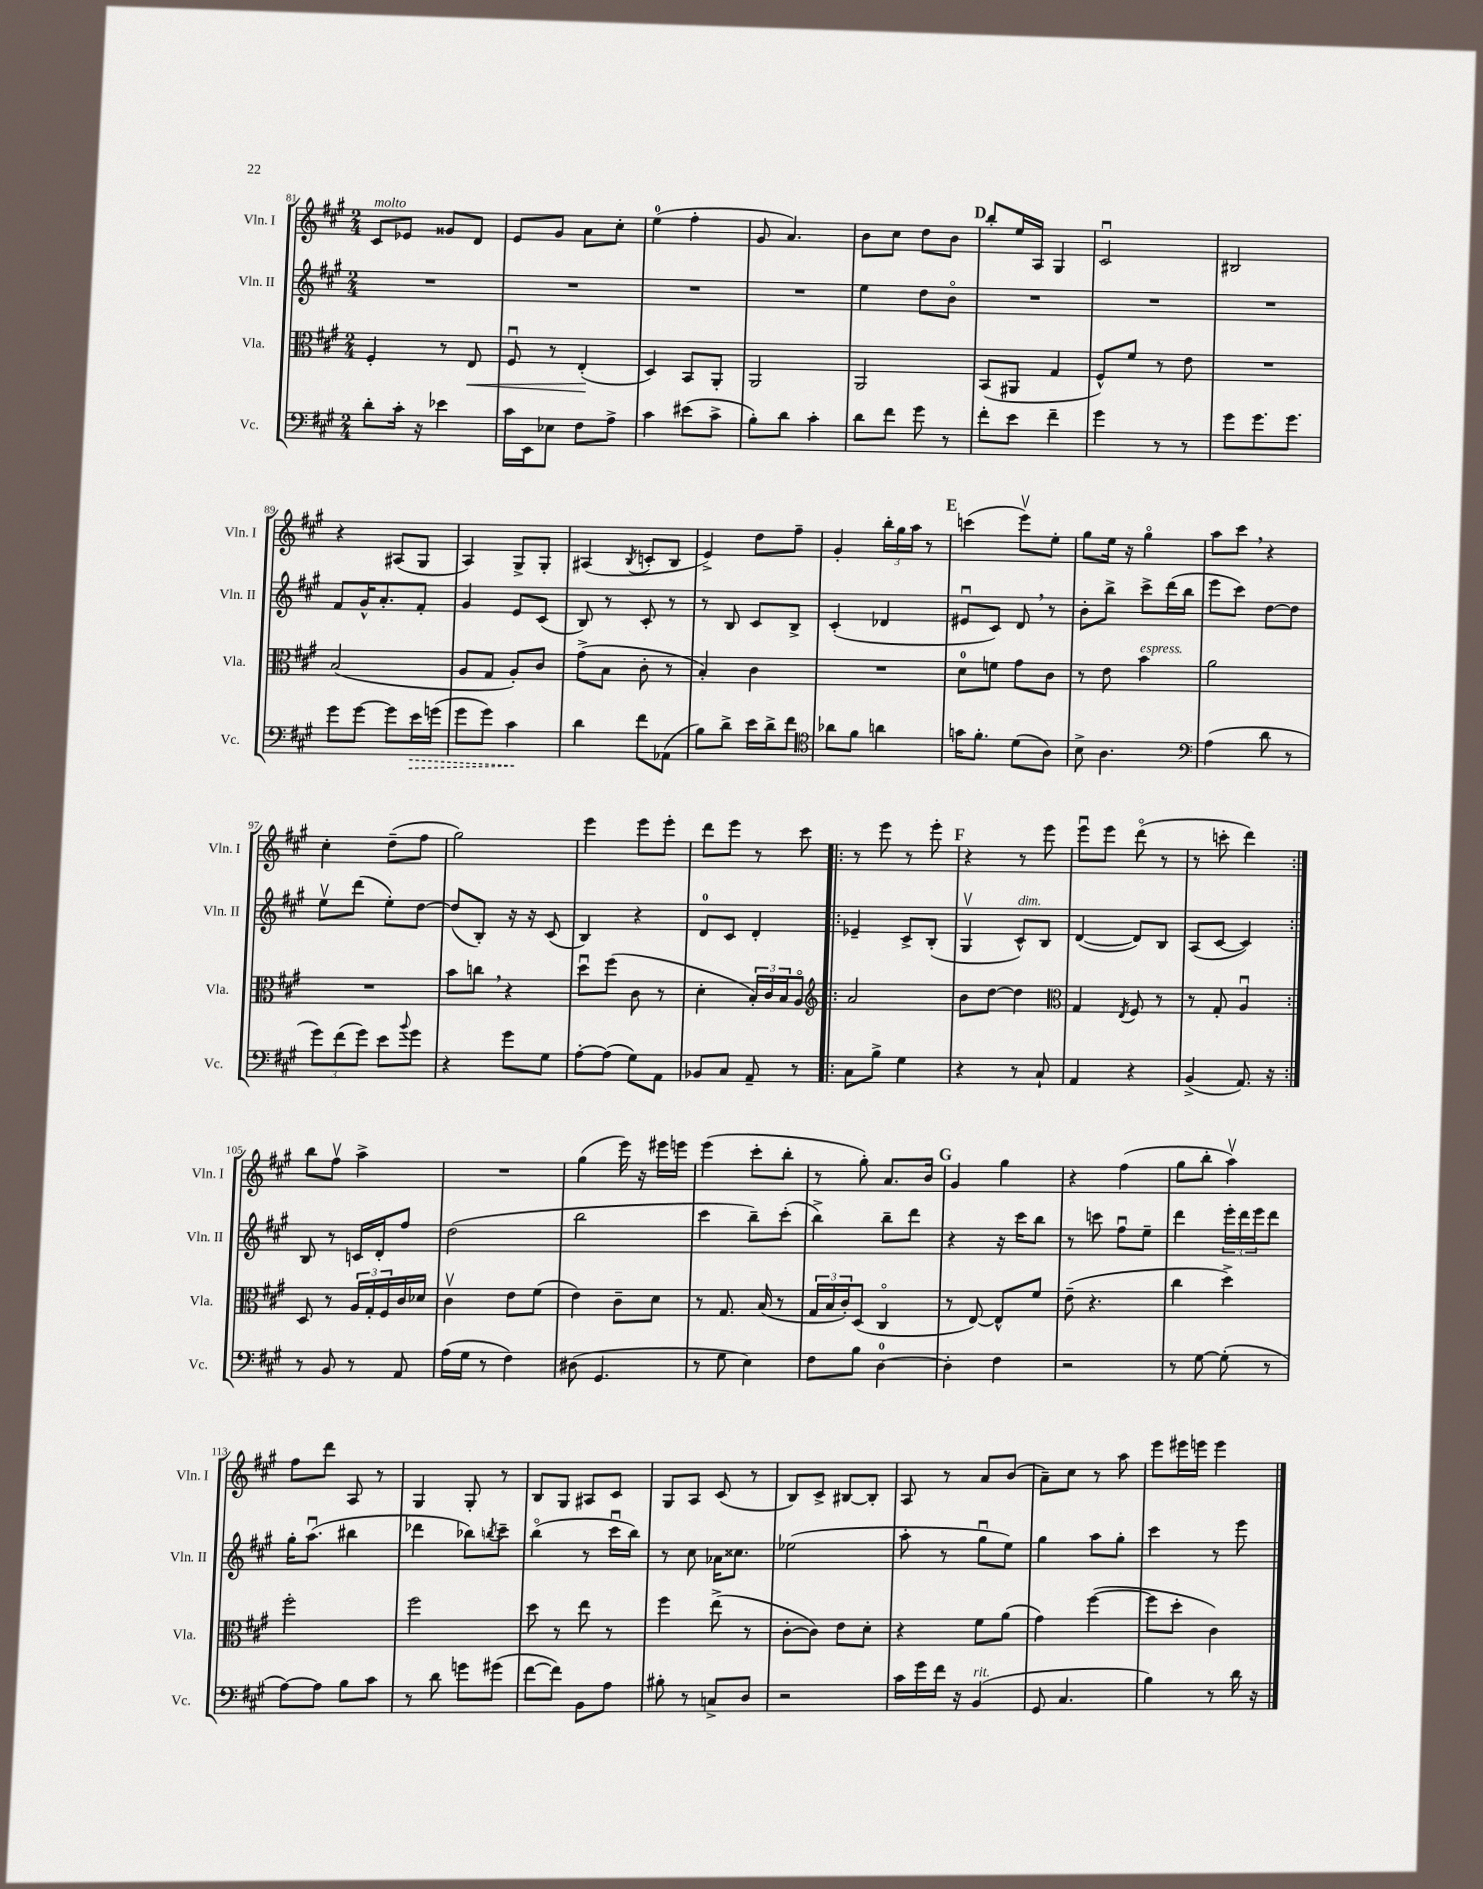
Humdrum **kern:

**kern	**kern	**kern	**kern
*staff4	*staff3	*staff2	*staff1
*clefF4	*clefC3	*clefG2	*clefG2
*k[f#c#g#]	*k[f#c#g#]	*k[f#c#g#]	*k[f#c#g#]
*M2/4	*M2/4	*M2/4	*M2/4
8d'	4F#'	2r	8c#
16c#'	.	.	8e-
16r	.	.	.
4e-	8r	.	8g##
.	8E	.	8d
=	=	=	=
16c#	8F#u	2r	8e
16EE	.	.	.
8E-	8r	.	8g#
8F#	(4E'	.	8a
8A^	.	.	8cc#'
=	=	=	=
4c#	4D)	2r	(4ee
(8e#	8BB	.	4ff#'
8c#^	8AA'	.	.
=	=	=	=
8B')	2AA	2r	8g#
8d	.	.	4.a)
4c#'	.	.	.
=	=	=	=
8d	2AA	4ee	8b
8f#	.	.	8cc#
8g#	.	8dd	8dd
8r	.	8bo	8b
=	=	=	=
8f#'	(8BB	2r	8bb'
8e	8AA#	.	16ee
.	.	.	16A
4f#~	4G#	.	4G#
=	=	=	=
4g#	8F#^^)	2r	2c#u
.	8f#	.	.
8r	8r	.	.
8r	8e	.	.
=	=	=	=
8g#	2r	2r	2B#
8.g#	.	.	.
8.g#	.	.	.
=	=	=	=
8g#	(2B	8f#	4r
[8g#	.	16g#^^	.
.	.	8.a'	.
8g#]	.	.	(8A#
16e	.	8f#'	8G#
(16g	.	.	.
=	=	=	=
8g#	8A	4g#	4A)
8g#)	8G#	.	.
4c#	8A')	8e	8G#^
.	8c#	(8c#	8G#'
=	=	=	=
4d	(8g#^	8B)	(4A#
.	8B	8r	.
.	.	.	8qB
8f#	8c#'	8c#'	8c'
(8AA-	8r	8r	8B
=	=	=	=
8B)	4B')	8r	4e^)
8d^	.	8B	.
16e	4c#	8c#	8dd
16d^	.	.	.
8f#	.	8B^	8ff#~
=	=	=	=
*clefC4	*	*	*
8a-	2r	(4c#'	4g#'
8f#	.	.	.
4a	.	4d-	24bb'
.	.	.	24gg#
.	.	.	24aa
.	.	.	8r
=	=	=	=
16g	8d	8e#u	(4ccc
8.f#'	.	.	.
.	8f	8c#)	.
(8d	8g#	8d	8eeev)
8A)	8c#	8r	8ee'
=	=	=	=
8B^	8r	8b'	8gg#
4.A	8e	8bb^	16ee
.	.	.	16r
.	4b	8ccc#^	4gg#o
.	.	(16ddd	.
.	.	16bb	.
=	=	=	=
*clefF4	*	*	*
(4A	2a	8eee	8aa
.	.	8ccc#)	8ccc#
8d	.	[8dd	4r
8r	.	8dd]	.
=	=	=	=
12g#)	2r	8eev	4cc#'
(12f#	.	.	.
.	.	(8ddd	.
12g#)	.	.	.
8e	.	8ee')	(8dd~
8qqb	.	.	.
8g#	.	[8dd	8ff#
=	=	=	=
4r	8b	(8dd]	2gg#)
.	8cc	8B')	.
8g#	4r	16r	.
.	.	16r	.
8G#	.	(8c#	.
=	=	=	=
[8A'	8ddu	4B)	4eee
(8A]	(8ff#	.	.
8G#)	8c#	4r	8eee
8AA	8r	.	8eee'
=	=	=	=
8BB-	4d'	8d	8ddd
8C#	.	8c#	8eee
8AA~	24B')	4d'	8r
.	24c#	.	.
.	24B	.	.
8r	8Ao	.	8ccc#
=!|:	=!|:	=!|:	=!|:
*	*clefG2	*	*
8C#	2a	4e-~	8r
8B^	.	.	8eee
4G#	.	8c#^	8r
.	.	(8B'	8eee'
=	=	=	=
4r	8b	4G#v	4r
.	[8dd	.	.
8r	4dd]	8c#^^)	8r
8C#`	.	8B	8eee
=	=	=	=
*	*clefC3	*	*
4AA	4G#	([4d	8eeeu
.	.	.	8eee
.	8qE	.	.
4r	8F#	8d])	(8dddo
.	8r	8B	8r
=	=	=	=
(4BB^	8r	(8A	8r
.	8G#'	[8c#	8ccc'
8.AA)	4Au	4c#])	4ddd)
16r	.	.	.
=:|!	=:|!	=:|!	=:|!
8r	8D	8B	8bb
8BB	8r	8r	8ff#v
8r	24A	16c	4aa^
.	24G#'	.	.
.	.	16d'	.
.	24F#	.	.
8AA	16c#	8ff#	.
.	16d-	.	.
=	=	=	=
(16A	4c#v	(2dd	2r
16G#	.	.	.
8r	.	.	.
4F#)	8e	.	.
.	(8f#	.	.
=	=	=	=
(8D#	4e)	2bb	(4gg#
4.GG#	.	.	.
.	8c#~	.	16eee)
.	.	.	16r
.	8d	.	16eee#
.	.	.	16eee
=	=	=	=
8r	8r	4ccc#	(4eee
8G#	8.G#	.	.
4E)	.	8bb~)	8ccc#'
.	(16B	.	.
.	8r	(8ccc#'	8bb'
=	=	=	=
8F#	24G#	4bb^)	8r
.	24B	.	.
.	24c#')	.	.
8B	(8D	.	8gg#')
[4D	4C#o	8bb~	8.a
.	.	8ddd	.
.	.	.	16b
=	=	=	=
4D']	8r	4r	4g#
.	[8E)	.	.
4F#	8E^^]	16r	4gg#
.	.	16ccc#	.
.	8f#	8bb	.
=	=	=	=
2r	(8e~	8r	4r
.	4.r	8ccc	.
.	.	8ff#u	(4ff#
.	.	8ee~	.
=	=	=	=
8r	4cc#	4ddd	8gg#
[8G#	.	.	8bb'
(8G#']	4dd^)	24eee'	4aav)
.	.	24ddd	.
.	.	24eee	.
8r	.	8ddd	.
=	=	=	=
[8A)	2ff#'	16gg#'	8ff#
.	.	(8.aau	.
8A]	.	.	8ddd
8B	.	4bb#	8A
8c#	.	.	8r
=	=	=	=
8r	2ff#	4ddd-	4G#
8d	.	.	.
8g	.	8bb-)	8G#'
.	.	8qbb	.
(8g#	.	8ccc#~	8r
=	=	=	=
[8f#	8dd	(4bbo	8B
8f#])	8r	.	8G#
8BB	8ee	8r	8A#
8A	8r	16ccc#u	8c#
.	.	16bb)	.
=	=	=	=
8B#'	4ff#	8r	8G#
8r	.	8cc#	8A
8C^	(8ee^	16a-	(8c#
.	.	8.cc##	.
8D	8r	.	8r
=	=	=	=
2r	[8c#'	(2ee-	8B)
.	8c#])	.	8c#^
.	8e	.	[8B#
.	8d'	.	8B#']
=	=	=	=
16c#	4r	8aa'	8A
16g#	.	.	.
16f#	.	8r	8r
16r	.	.	.
(4BB	8f#	8gg#u	8a
.	(8a	8ee)	(8b
=	=	=	=
8GG#	4g#)	4gg#	8a~)
4.C#	.	.	8cc#
.	([4ff#	8aa	8r
.	.	8gg#'	8aa
=	=	=	=
4B)	8ff#]	4ccc#	8eee
.	8dd'	.	16eee#
.	.	.	16eee
8r	4c#)	8r	4eee
16d	.	8eee	.
16r	.	.	.
==	==	==	==
*-	*-	*-	*-
